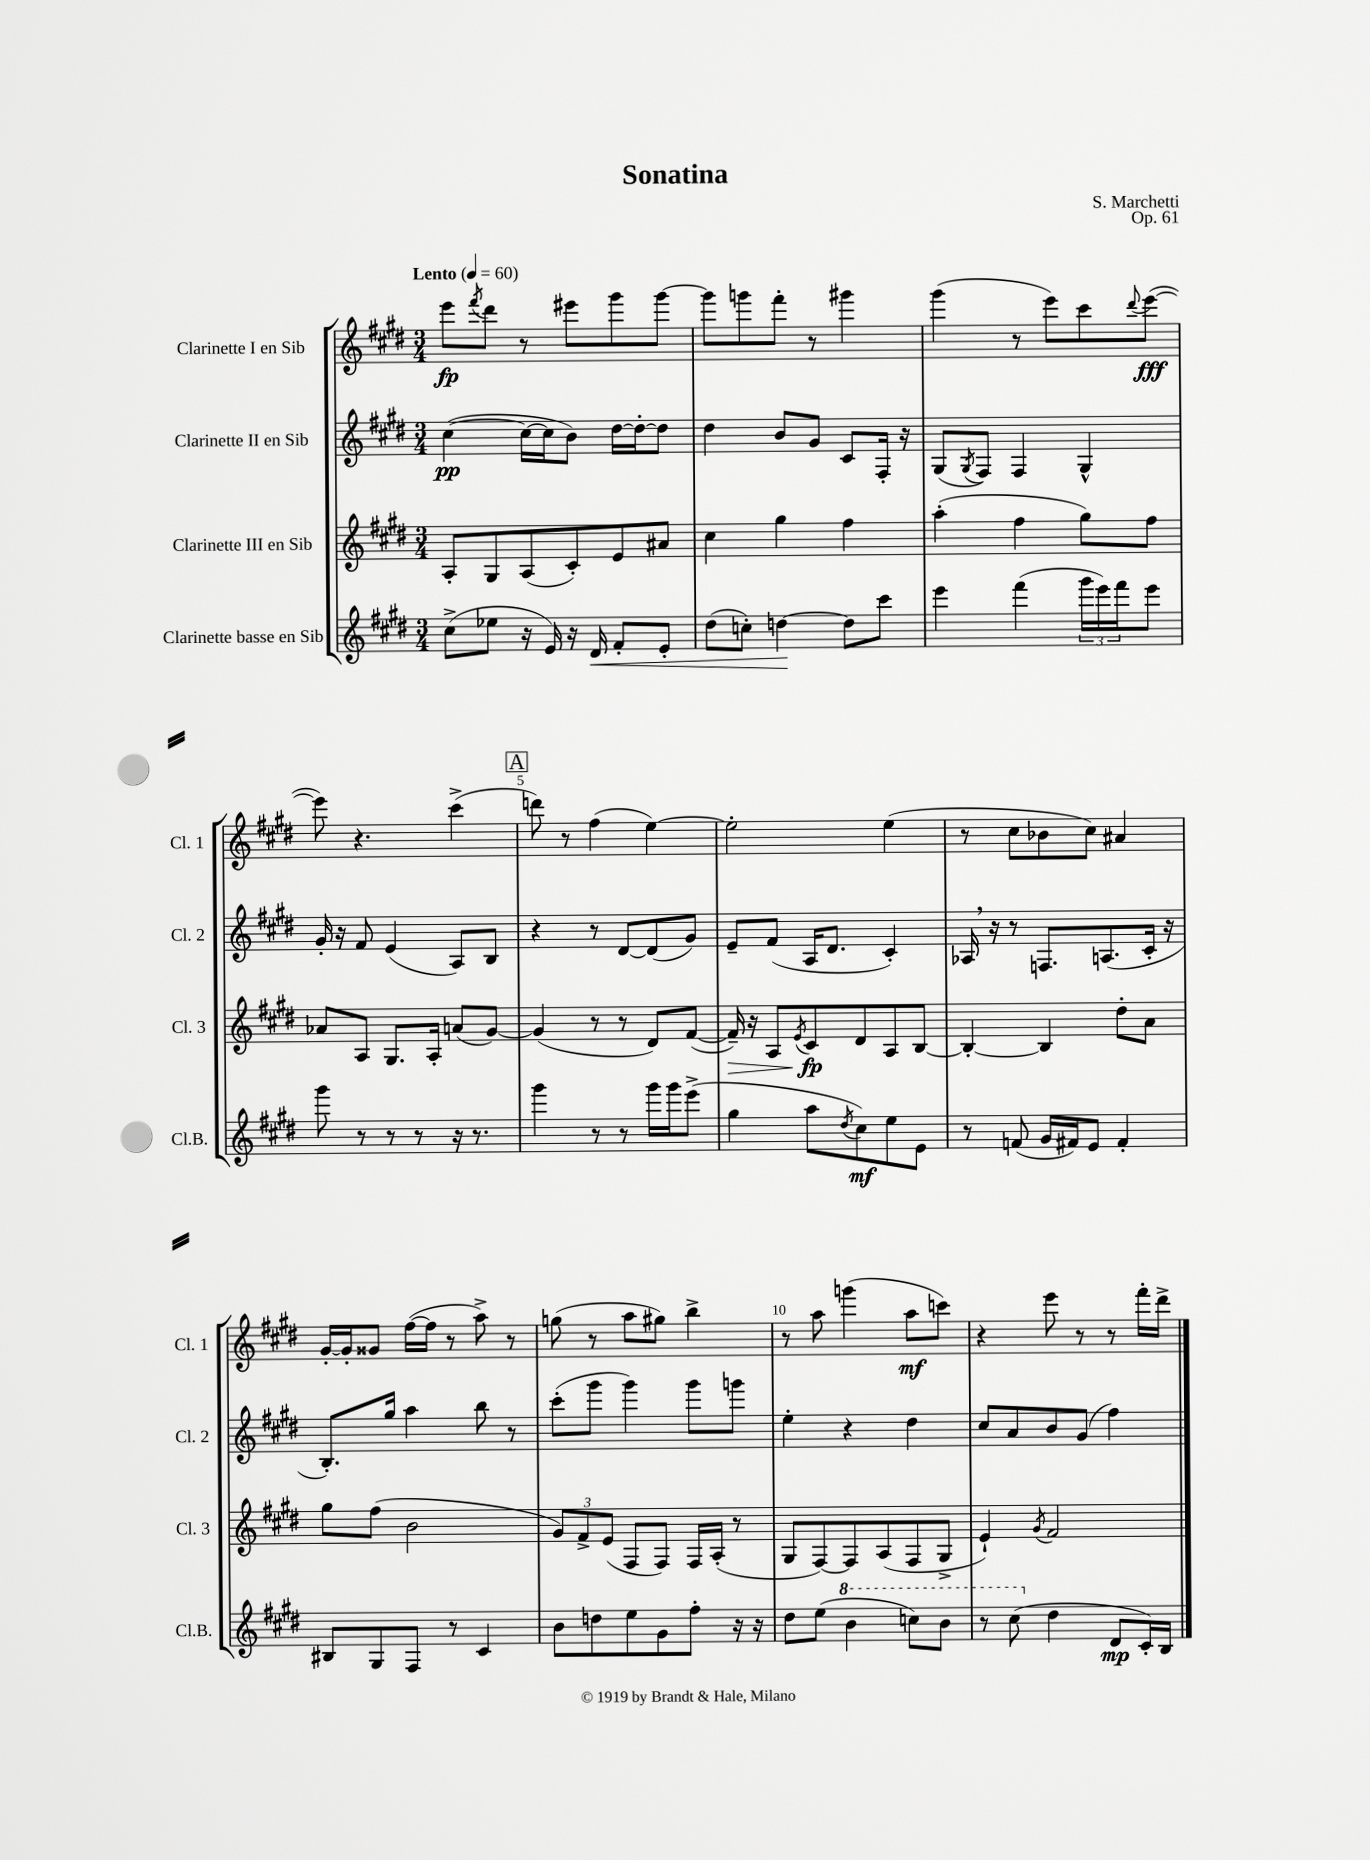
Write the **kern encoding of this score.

**kern	**kern	**kern	**kern
*staff4	*staff3	*staff2	*staff1
*clefG2	*clefG2	*clefG2	*clefG2
*k[f#c#g#d#]	*k[f#c#g#d#]	*k[f#c#g#d#]	*k[f#c#g#d#]
*M3/4	*M3/4	*M3/4	*M3/4
*MM60	*MM60	*MM60	*MM60
(8cc#^\L	8A'/L	([4cc#\	8eee\L
.	.	.	8qfff#/
8ee-\J	8G#/	.	8ddd#\J
16r	(8A/	16cc#\_LL	8r
16e/)	.	16cc#\]J	.
16r	8c#'/)	8b\J)	8eee#\L
16d#/	.	.	.
8f#'/L	8e/	[16dd#\LL	8ggg#\
.	.	16dd#'\_J	.
8e'/J	8a#/J	8dd#\]J	[8ggg#\J
=	=	=	=
(8dd#\L	4cc#\	4dd#\	8ggg#\]L
8cc'\J)	.	.	8ggg\
[4dd\	4gg#\	8b/L	8fff#'\J
.	.	8g#/J	8r
8dd\]L	4ff#\	8c#/L	4ggg#\
8ccc#\J	.	16F#'/Jk	.
.	.	16r	.
=	=	=	=
4eee\	(4aa'\	(8G#/L	(4ggg#\
.	.	8qG#/	.
.	.	8F#/J)	.
(4fff#\	4ff#\	4F#/	8r
.	.	.	8eee\L)
24ggg#\LL	8gg#\L)	4G#^^/	8ccc#\
24eee\)	.	.	.
24fff#\J	.	.	.
.	.	.	8qqddd#/
8eee\J	8ff#\J	.	([8eee\J
=	=	=	=
8ggg#\	8a-/L	16g#'/	8eee\])
.	.	16r	.
8r	8A/J	8f#/	4.r
8r	8.G#/L	(4e/	.
8r	.	.	.
.	16A'/Jk	.	.
16r	(8a/L	8A/L)	(4ccc#^\
8.r	.	.	.
.	[8g#/J)	8B/J	.
=	=	=	=
4ggg#\	(4g#/]	4r	8ddd\)
.	.	.	8r
8r	8r	8r	(4ff#\
8r	8r	[8d#/L	.
16ggg#\LL	8d#/L)	(8d#/]	[4ee\)
16ggg#\J	.	.	.
(8eee^\J	([8f#/J	8g#/J)	.
=	=	=	=
4gg#\	16f#~/])	8e~/L	2ee'\]
.	16r	.	.
.	8A/L	(8f#/J	.
.	8qe/	.	.
8aa\L	8c#/	16A/LK	.
.	.	8.d#/J	.
8qdd#/	.	.	.
8cc#\)	8d#/	.	.
8ee\	8A/	4c#'/)	(4ee\
8e\J	[8B/J	.	.
=	=	=	=
8r	4B'/_	16A-/	8r
.	.	16r	.
(8f/	.	8r	8cc#\L
16g#/LL	4B/]	8.F/L	8b-\
16f#/J)	.	.	.
8e/J	.	.	8cc#\J)
.	.	(8.A/	.
4f#'/	8dd#'\L	.	4a#/
.	8a\J	16c#'/Jk	.
.	.	16r	.
=	=	=	=
8B#/L	8gg#\L	8.B'/L)	[16g#'/LL
.	.	.	16g#'/]J
8G#/	(8ff#\J	.	8g##/J
.	.	16gg#/Jk	.
8F#/J	2b\	4aa\	([16ff#\LL
.	.	.	16ff#\]JJ
8r	.	.	8r
4c#/	.	8bb\	8aa^\)
.	.	8r	8r
=	=	=	=
8b\L	12g#/L)	(8ccc#'\L	(8gg\
.	12f#^/	.	.
8dd\	.	8ggg#\J	8r
.	(12e/J	.	.
8ee\	8F#/L	4ggg#\)	8aa\L
8g#\	8F#/J)	.	8gg#\J)
8ff#'\J	16F#/LL	8ggg#\L	4bb^\
.	(16A'/JJ	.	.
16r	8r	8ggg\J	.
16r	.	.	.
=	=	=	=
8dd#\L	8G#/L	4ee'\	8r
(8ee\J	[8F#/)	.	8aa\
4bb\	8F#/]	4r	(4ggg\
.	(8A/	.	.
8ccc\L)	8F#/	4dd#\	8aa\L
8bb\J	8G#^/J	.	8ccc\J)
=	=	=	=
8r	4e`/)	8cc#/L	4r
(8ccc#\	.	8a/	.
.	8qg#/	.	.
4dd#\	2f#/	8b/	8eee\
.	.	(8g#/J	8r
8d#/L	.	4ff#\)	8r
16c#'/L)	.	.	16fff#'\LL
16B/JJ	.	.	16ddd#^\JJ
==	==	==	==
*-	*-	*-	*-
